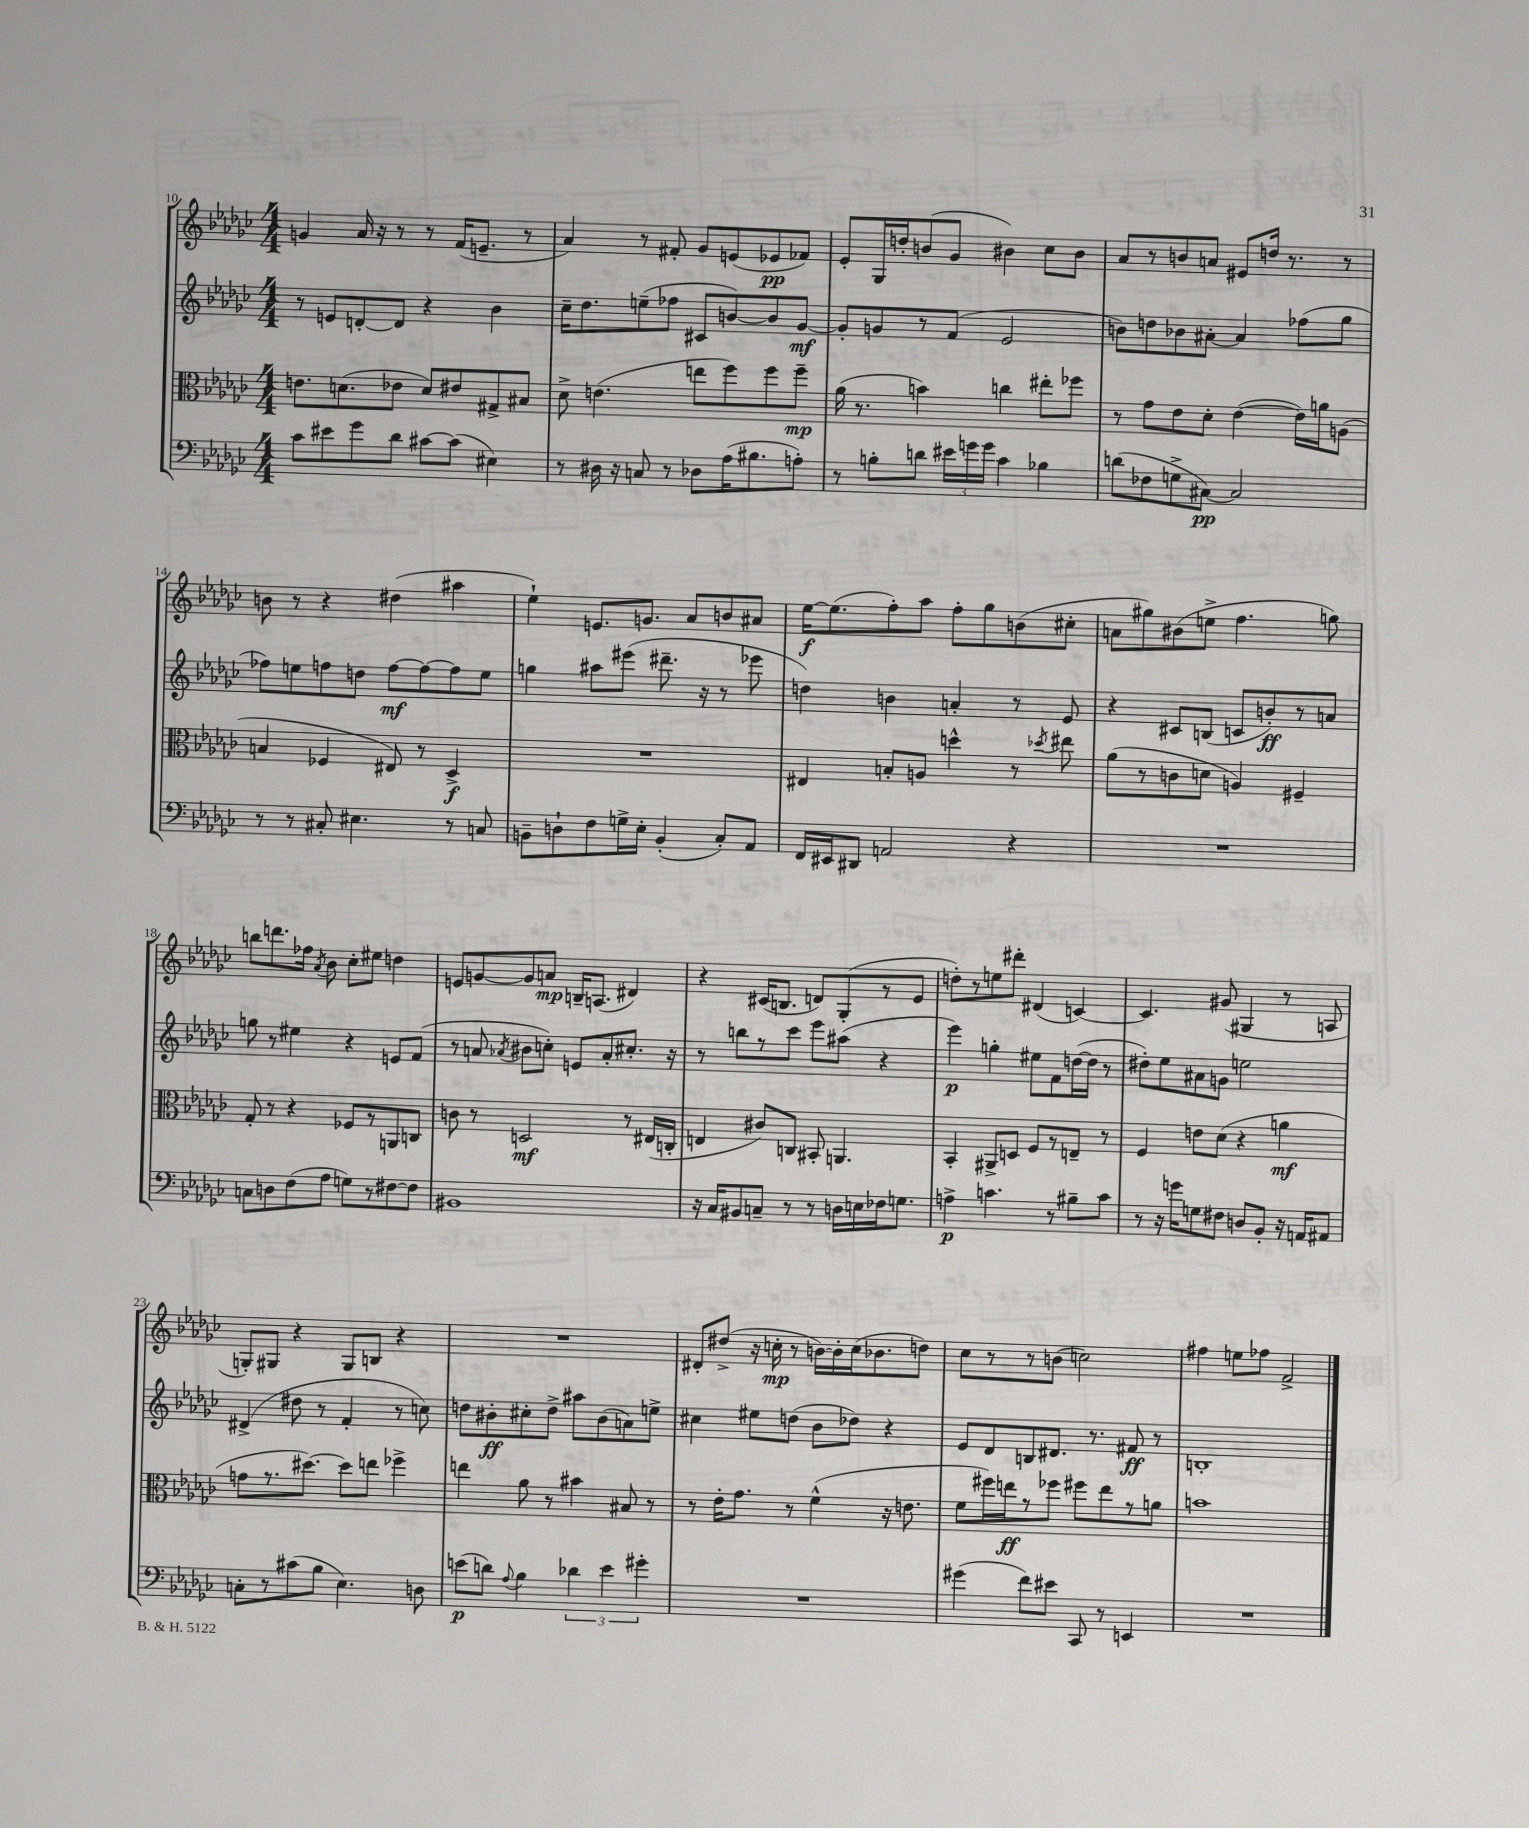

**kern	**kern	**kern	**kern
*staff4	*staff3	*staff2	*staff1
*clefF4	*clefC3	*clefG2	*clefG2
*k[b-e-a-d-g-c-]	*k[b-e-a-d-g-c-]	*k[b-e-a-d-g-c-]	*k[b-e-a-d-g-c-]
*M4/4	*M4/4	*M4/4	*M4/4
8c-	8.e	8r	4g
8e#	.	8e	.
.	(8.d	.	.
8g-	.	[8d'	16a-
.	.	.	16r
8d-	8e-	8d]	8r
[8c#	8d)	4r	8r
(8c#]	8e#	.	(16f
.	.	.	8.e~
4E#)	8G#^	4b-	.
.	8B#	.	8r
=	=	=	=
8r	8d-^	16cc-~	4a-)
.	.	8.dd-	.
16D#	(4.e	.	.
16r	.	.	.
8C	.	(8ee~	8r
8r	.	8ff-	8f#'
8D-	8ee	8c#	8g-
(16A-	8ff)	[8b)	(8e
8.B#	.	.	.
.	8ff	8b]	8e-
8A')	8ff~	[8g-	8f-)
=	=	=	=
8r	(16a-	8g-']	8e-'
.	8.r	.	.
8B'	.	8g	16G-
.	.	.	16dd'
8d	4b)	8r	(8b
24e#	.	(8f	8g-
24g	.	.	.
24g	.	.	.
4c-	4cc	2e-	4b#)
4B-	8ee#'	.	8cc-
.	8ff-	.	8b#
=	=	=	=
(8d	8r	8b)	8a-
8F-	8g-	8dd	8r
8G^	8e-	8b-	8b
[8C#)	8d-'	[8a#'	8a
2C#]	([4e-	4a#]	8e#
.	.	.	16dd
.	.	.	8.r
.	16e-])	(8ff-	.
.	16a	.	.
.	(8A	8gg-	8r
=	=	=	=
8r	4B	8ff-)	8b
8r	.	8ee	8r
8C#'	4F-	8ff	4r
4.E#	.	8dd	.
.	8E#)	[8ff	(4dd#
.	8r	8ff_	.
8r	4D-^	8ff]	4aa#
8C	.	8ee	.
=	=	=	=
8BB~	1r	4gg	4ee-`)
8D`	.	.	.
8F	.	8aa#	8.e
16G^	.	(8eee#	.
16E-'	.	.	8.g
(4BB'	.	8.ddd#~	.
.	.	.	8a-
.	.	16r	.
8C-')	.	8r	8b
8AA-	.	8eee-	8a#
=	=	=	=
16FF	4E#	4dd)	[16ee-
16EE#	.	.	(8.ee-]
8DD#	.	.	.
2AA	8B'	4b	8ff')
.	8A	.	8aa-
.	4dd^^	4a'	8ff'
.	.	.	8gg-
4r	8r	8r	(8b
.	8qdd-	.	.
.	8ee#	8e-	8cc#'
=	=	=	=
1r	(8a-	4r	8a
.	8r	.	8gg#)
.	8c	8c#	(8b#
.	8d	(8B	8ee^
.	4A)	8c	4.ff
.	.	8b')	.
.	4F#~	8r	.
.	.	8a	8gg)
=	=	=	=
8C	8G-'	8gg	8bb
8D	8r	8r	8.ddd
(8F	4r	4ee#	.
.	.	.	16ff-
.	.	.	8qa-
8A-	.	.	8b-
8G)	8F-	4r	8cc-'
8r	8r	.	8ee#
[8F#	8AA	8e	4dd
8F#]	8C	(8f	.
=	=	=	=
1BB#	8c	8r	8e
.	8r	8a	[8g
.	.	8qa-	.
.	2D	8b#	8g]
.	.	8cc')	8a
.	.	8e	16B~
.	.	.	(8.A
.	.	8a-'	.
.	8r	8.cc#'	4d#)
.	(16E#	.	.
.	16C'	16r	.
=	=	=	=
16r	4E	8r	4r
16C-	.	.	.
8BB#	.	8bb	.
8C~	8c#)	8r	(16c#
.	.	.	8.B
8r	8C	8ccc-	.
8r	8BB#'	8eee-	8d)
16D	4.AA	(8aa#	(8G-'
16E	.	.	.
16F-	.	4r	8r
8.G	.	.	.
.	.	.	8e-
=	=	=	=
4A^	4BB-'	4eee-)	8dd')
.	.	.	8r
4.c	8AA#^	4gg'	8ee
.	8D	.	8ddd#'
.	8F	8ee#	(4d#
8r	8r	8f	.
8B#~	8E~	([16dd	[4c)
.	.	16dd]	.
8c	8r	8r	.
=	=	=	=
8r	4F	8dd#')	4.c]
16r	.	8ee-	.
16g	.	.	.
8G	8e	8a#	.
8F#	(8d-	8g	(8g#
8D	4r	2ee	4G#
8BB-'	.	.	.
16r	4a	.	8r
16AA	.	.	.
8AA#	.	.	8A
=	=	=	=
8C'	8g	(4d#^	8G')
8r	8.r	.	8G#
(8c#	.	8dd#	4r
.	[8.dd#)	.	.
8B-	.	8r	.
4.E-)	8dd#]	4f'	8G#
.	8ee	.	8B
.	4ff-^	8r	4r
8D	.	8cc)	.
=	=	=	=
(8e	4ee	8dd	1r
8d)	.	8b#'	.
8qqA-	.	.	.
4B-	8a-	8cc#'	.
.	8r	8dd^	.
6d-	4b#	8aa#	.
.	.	(8b#	.
6e	.	.	.
.	8B#	8a)	.
6g#'	.	.	.
.	8r	8ee^	.
=	=	=	=
1r	8r	4cc#	8d#'
.	16e-'	.	(8dd#^
.	8.g-	.	.
.	.	8ee#	16r
.	.	.	16cc'
.	8r	(8dd	8r
.	(4f^^	8b-	[16b)
.	.	.	16b']
.	.	8dd-)	(16cc
.	.	.	8.b-
.	16r	4r	.
.	8.e	.	.
.	.	.	8dd)
=	=	=	=
(4g#	8f	8e-	8cc-
.	16ff#)	8d-	8r
.	16ee	.	.
8f)	8r	8B	8r
8e#	8ff-	8.d#	(8b
8CC-	8ff#	.	2cc)
.	.	8.r	.
8r	8ee	.	.
4EE	8r	8f#	.
.	8a	8r	.
=	=	=	=
1r	1b	1B'	4ff#
.	.	.	8ee
.	.	.	8ff-
.	.	.	2f^
==	==	==	==
*-	*-	*-	*-
